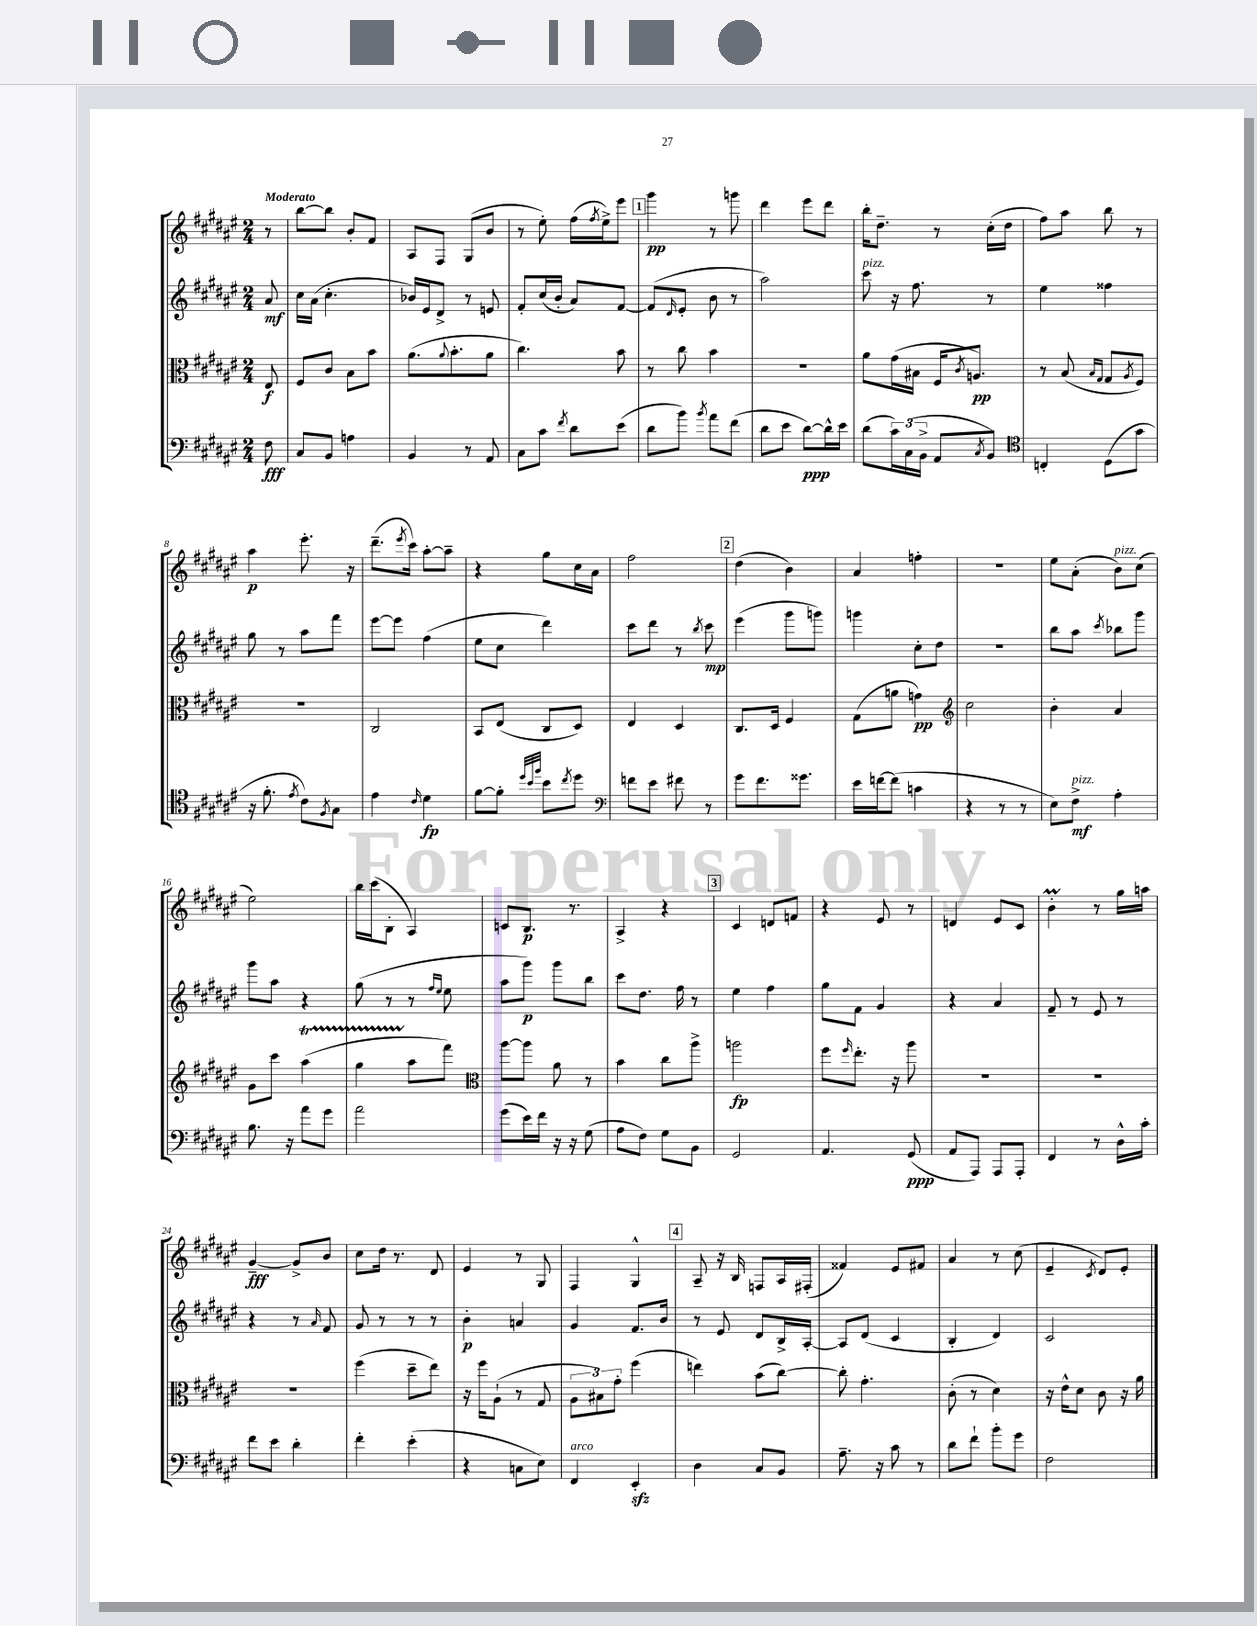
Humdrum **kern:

**kern	**kern	**kern	**kern
*staff4	*staff3	*staff2	*staff1
*clefF4	*clefC3	*clefG2	*clefG2
*k[f#c#g#d#a#e#]	*k[f#c#g#d#a#e#]	*k[f#c#g#d#a#e#]	*k[f#c#g#d#a#e#]
*M2/4	*M2/4	*M2/4	*M2/4
8F#	8E#	8a#	8r
=	=	=	=
8C#	8F#	16cc#	[8bb
.	.	(16a#	.
8BB	8c#	4.cc#'	8bb]
4A	8B	.	8b'
.	8b	.	8f#
=	=	=	=
4BB	(8.a#	16b-)	8A#
.	.	16e#	.
.	.	8d#^	8F#
.	8qqa#	.	.
.	8.b'	.	.
8r	.	8r	(8G#
8AA#	8a#	8e	8b
=	=	=	=
8C#	4.cc#)	8f#'	8r
8c#	.	(16cc#	8ee#')
.	.	16b'	.
8qf#	.	.	.
8d#	.	8a#)	(16ff#
.	.	.	8qff#
.	.	.	16ee#^)
(8e#	8b	[8f#	8eee#
=	=	=	=
8d#	8r	(8f#]	4ggg#
.	.	16qqd#	.
8b)	8cc#	8e#'	.
8qb	.	.	.
8a#	4b	8b	8r
(8f#	.	8r	8ggg
=	=	=	=
8d#	2r	2aa#)	4ddd#
8e#	.	.	.
[8d#)	.	.	8eee#
16d#^^]	.	.	8ddd#
16e#	.	.	.
=	=	=	=
(8d#	8a#	8ccc#	16bb'
.	.	.	8.dd#~
24c#)	(16g#	16r	.
(24C#	.	.	.
.	16B#	8.ff#	.
24BB^	.	.	.
8AA#	16F#	.	8r
.	8qc#	.	.
.	8.A)	.	.
8qC#	.	.	.
8BB)	.	8r	(16cc#'
.	.	.	16dd#
=	=	=	=
*clefC4	*	*	*
4C'	8r	4ee#	8ff#)
.	(8B	.	8aa#
.	16qqB	.	.
.	16qqG#	.	.
(8D#	8G#	4ff##	8bb
.	8qA#	.	.
8g#	8F#)	.	8r
=	=	=	=
16r	2r	8gg#	4aa#
8.f#'	.	.	.
.	.	8r	.
8qe#	.	.	.
8c#)	.	8aa#	8.eee#'
8qF#	.	.	.
8G#	.	8fff#	.
.	.	.	16r
=	=	=	=
4e#	2C#	[8eee#	(8.ddd#~
.	.	8eee#]	.
.	.	.	8qeee#
.	.	.	16ccc#)
16qqc#	.	.	.
4d#	.	(4ff#	[8aa#'
.	.	.	8aa#~]
=	=	=	=
[8f#	8BB	8ee#	4r
8f#']	(8E#	8cc#	.
32qqdd#	.	.	.
32qqb	.	.	.
32qqff#	.	.	.
8b	8C#	4ddd#)	8gg#
8qcc#	.	.	.
8dd#	8D#)	.	16cc#
.	.	.	16a#
=	=	=	=
*clefF4	*	*	*
8f	4E#	8ccc#	2ff#
8e#	.	8ddd#	.
8f#	4D#	8r	.
.	.	8qbb	.
8r	.	8ccc#	.
=	=	=	=
8g#	8.C#	(4eee#	(4dd#
8.f#	.	.	.
.	16D#	.	.
.	4F#	8ggg#	4b)
8.g##	.	.	.
.	.	8ggg)	.
=	=	=	=
16e#	(8G#	4ggg	4a#
[16f	.	.	.
(8f]	8a	.	.
4c	4g)	8cc#'	4ff'
.	.	8dd#	.
=	=	=	=
*	*clefG2	*	*
4r	2cc#	2r	2r
8r	.	.	.
8r	.	.	.
=	=	=	=
8E#)	4b'	8bb	8ee#
8F#^	.	8aa#	(8a#'
.	.	8qccc#	.
4A#'	4a#	8bb-	8b)
.	.	8ggg#	(8cc#
=	=	=	=
8.B	8g#	8ggg#	2ee#)
.	8ccc#	8aa#	.
16r	.	.	.
8a#	(4aa#	4r	.
8g#	.	.	.
=	=	=	=
2a#	4gg#	(8gg#	16bb
.	.	.	(16ccc#
.	.	8r	8B'
.	8aa#	8r	4A#)
.	.	16qqff#	.
.	.	16qqee#	.
.	8fff#)	8ee#	.
=	=	=	=
*	*clefC3	*	*
(8g#	[8aa#	8aa#	8c
16e#)	8aa#]	8ggg#)	8.B
16f#	.	.	.
16r	8a#	8ggg#	.
16r	.	.	8.r
(8G#	8r	8bb	.
=	=	=	=
8A#	4b	8ccc#	4A#^
8F#)	.	8.dd#	.
8G#	8cc#	.	4r
.	.	16ff#	.
8BB	8aa#^	8r	.
=	=	=	=
2GG#	2aa	4ee#	4c#
.	.	4ff#	8d
.	.	.	8f
=	=	=	=
4.AA#	8ff#	8gg#	4r
.	16qqff#	.	.
.	8.ee#'	8f#	.
.	.	4g#	8e#
.	16r	.	.
(8GG#	8aa#	.	8r
=	=	=	=
8AA#	2r	4r	4d
8AAA#)	.	.	.
8AAA#	.	4a#	8e#
8AAA#'	.	.	8c#
=	=	=	=
4FF#	2r	8f#~	4b'
.	.	8r	.
8r	.	8e#	8r
16D#^^	.	8r	16gg#
16c#'	.	.	16aa
=	=	=	=
8f#	2r	4r	[4g#~
8e#	.	.	.
4d#'	.	8r	8g#^]
.	.	16qqa#	.
.	.	8f#	8b
=	=	=	=
4f#'	(4ff#	8g#	8cc#
.	.	8r	16dd#
.	.	.	8.r
(4e#'	8dd#~	8r	.
.	8ee#)	8r	8d#
=	=	=	=
4r	16r	4b'	4e#
.	16ff#	.	.
.	(8A#`	.	.
8C	8r	4a	8r
8E#)	8G#	.	8G#
=	=	=	=
4FF#	12A#	4g#	4F#
.	12B#)	.	.
.	12g#'	.	.
4EE#'	(4ff#	8.f#	4G#^^
.	.	16b	.
=	=	=	=
4D#	4ee)	8r	8A#~
.	.	8e#	16r
.	.	.	16B
8C#	(8b	8d#	8F
8BB	[8cc#)	16B^	16A#
.	.	[16A#'	(16F#'
=	=	=	=
8.A#~	8cc#']	8A#]	4f##)
.	4.g#'	(8d#	.
16r	.	.	.
8c#	.	4c#	8e#
8r	.	.	8f#
=	=	=	=
8d#	(8c#'	4B'	4a#
8f#`	8r	.	.
8b'	4d#)	4d#)	8r
8g#	.	.	(8cc#
=	=	=	=
2F#	16r	2c#	4e#~
.	16e#^^	.	.
.	8d#	.	.
.	.	.	8qc#
.	8c#	.	8d#)
.	16r	.	8e#'
.	16a#	.	.
==	==	==	==
*-	*-	*-	*-
